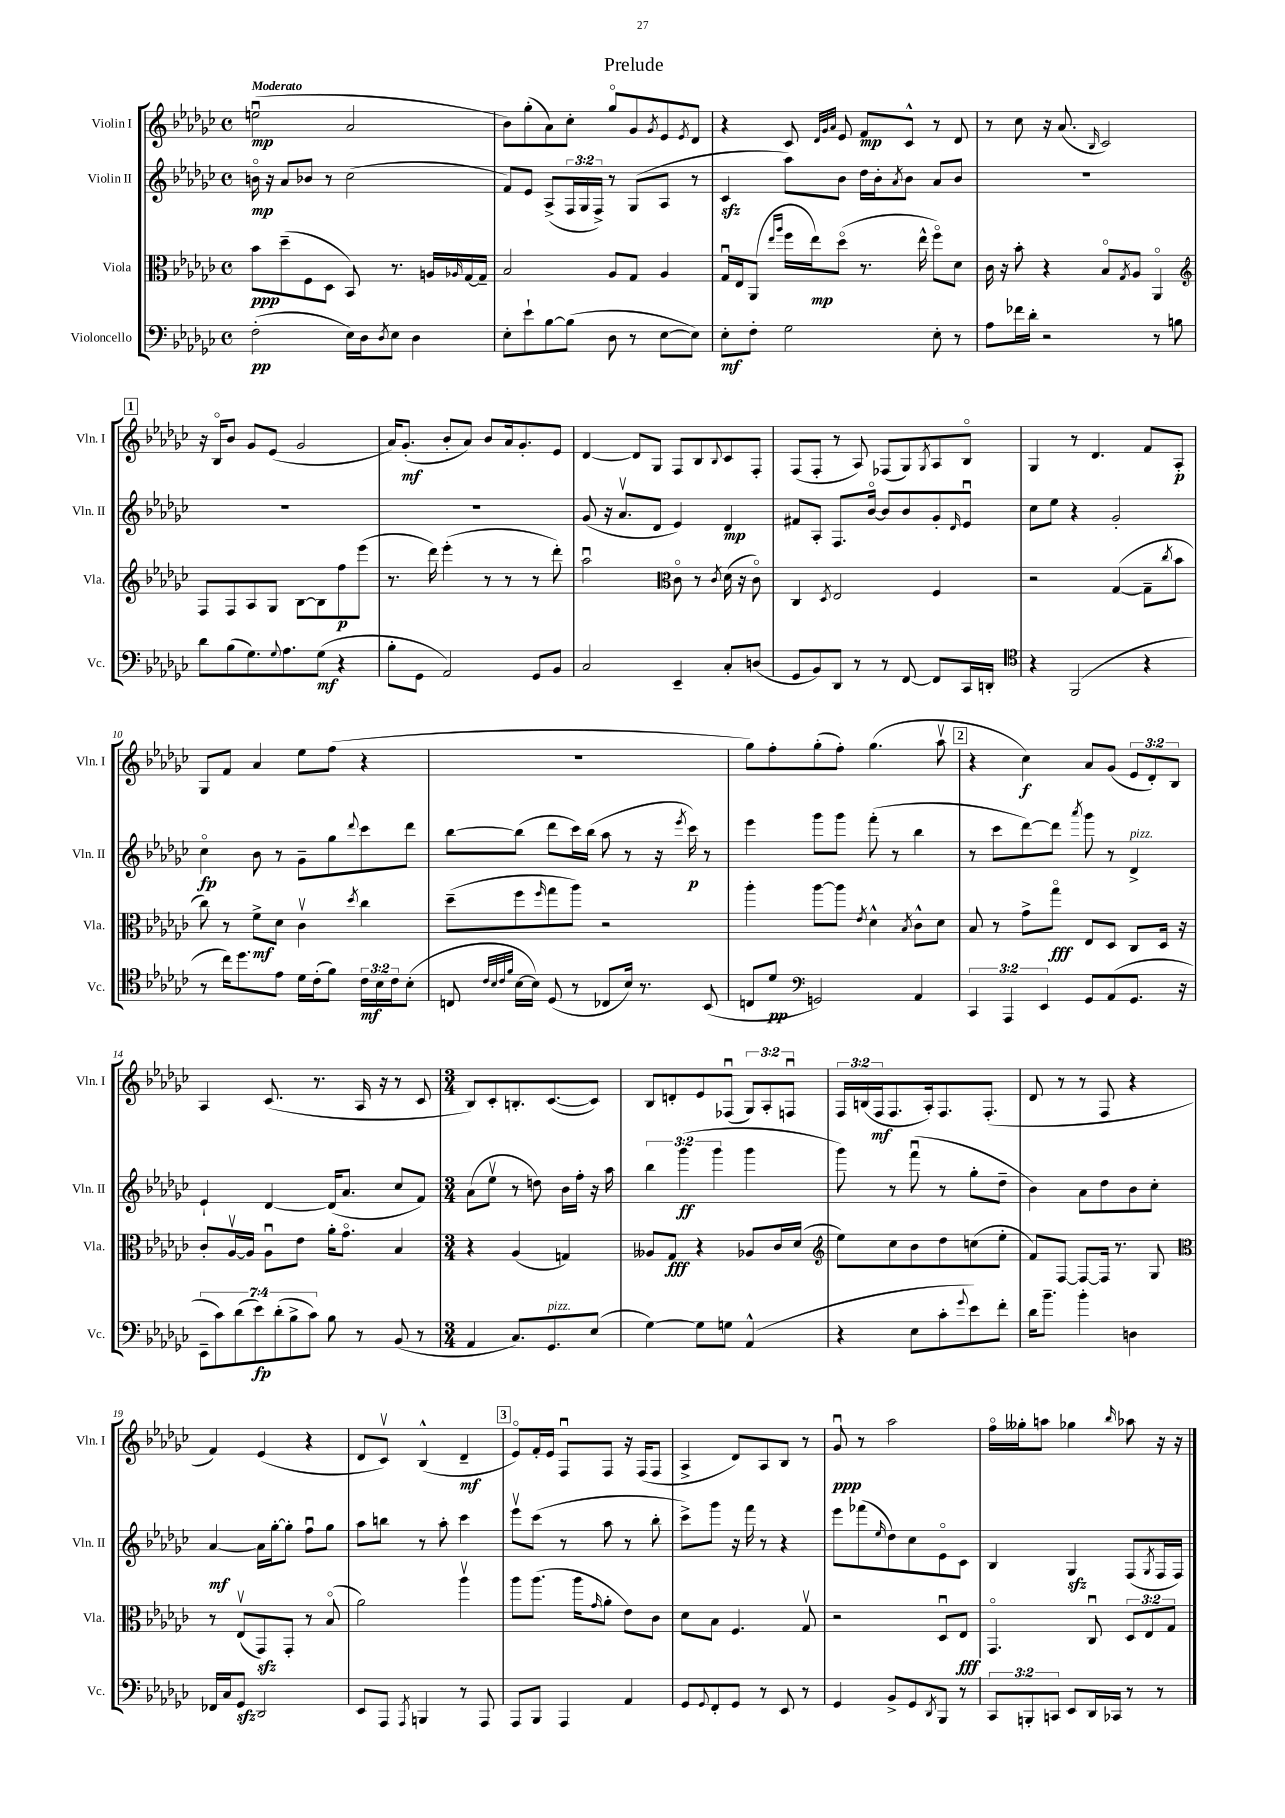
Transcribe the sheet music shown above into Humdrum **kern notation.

**kern	**dynam	**kern	**dynam	**kern	**dynam	**kern	**dynam
*part4	*part4	*part3	*part3	*part2	*part2	*part1	*part1
*staff4	*staff4	*staff3	*staff3	*staff2	*staff2	*staff1	*staff1
*I"Violoncello	*	*I"Viola	*	*I"Violin II	*	*I"Violin I	*
*I'Vc.	*	*I'Vla.	*	*I'Vln. II	*	*I'Vln. I	*
*clefF4	*	*clefC3	*	*clefG2	*	*clefG2	*
*k[b-e-a-d-g-c-]	*	*k[b-e-a-d-g-c-]	*	*k[b-e-a-d-g-c-]	*	*k[b-e-a-d-g-c-]	*
*M4/4	*	*M4/4	*	*M4/4	*	*M4/4	*
*met(c)	*	*met(c)	*	*met(c)	*	*met(c)	*
=1	=1	=1	=1	=1	=1	=1	=1
!	!	!	!	!	!	!LO:TX:a:B:t=Moderato	!
(2F'\	pp	8b-\L	ppp	16bn\	mp	(2eenu\	mp
.	.	.	.	16r	.	.	.
.	.	(8dd-~\	.	8a-/L	.	.	.
.	.	8F\	.	8b-X/J	.	.	.
.	.	8D-\J	.	8r	.	.	.
16E-\LL)	.	8BB-/)	.	(2cc-\	.	2a-/	.
16D-\J	.	.	.	.	.	.	.
8qD-/	.	.	.	.	.	.	.
8E-\J	.	8.r	.	.	.	.	.
4D-\	.	.	.	.	.	.	.
.	.	16An/LL	.	.	.	.	.
.	.	16qqA-X/	.	.	.	.	.
.	.	[16G-/	.	.	.	.	.
.	.	16G-~/JJ]	.	.	.	.	.
=2	=2	=2	=2	=2	=2	=2	=2
8E-'\L	.	2B-/	.	8f/L)	.	8b-\L)	.
8e-`\	.	.	.	8e-/J	.	(8gg-'\	.
[8B-\	.	.	.	(8A-^/L	.	8a-\)	.
(8B-\J]	.	.	.	24F/L	.	8cc-'\J	.
.	.	.	.	24G-/	.	.	.
.	.	.	.	24F^/JJ)	.	.	.
8D-\	.	8A-/L	.	8r	.	8gg-/L	.
8r	.	8G-/J	.	(8G-/L	.	8g-/	.
.	.	.	.	.	.	8qg-/	.
[8E-\L	.	4A-/	.	8A-/J	.	8e-/	.
.	.	.	.	.	.	8qe-/	.
8E-\J])	.	.	.	8r	.	8d-/J	.
=3	=3	=3	=3	=3	=3	=3	=3
8E-'\L	mf	16G-u/LL	.	4c-zz/	.	4r	.
.	.	16E-/J	.	.	.	.	.
8F'\J	.	(8AA-/J	.	.	.	.	.
.	.	16qqee-/LL	.	.	.	.	.
.	.	16qqaa-/JJ	.	.	.	.	.
2G-\	.	16ff\LL	.	8aa-\L)	.	8c-/	.
.	.	16ee-\J)	mp	.	.	.	.
.	.	.	.	.	.	32qqd-/LLL	.
.	.	.	.	.	.	32qqg-/	.
.	.	.	.	.	.	32qqa-/JJJ	.
.	.	(8dd-\J	.	8b-\J	.	8e-/	.
.	.	8.r	.	16dd-\LL	.	8f/L	mp
.	.	.	.	16b-'\J	.	.	.
.	.	.	.	8qa-/	.	.	.
.	.	.	.	8b-\J	.	8c-^^/J	.
.	.	16ee-^^\	.	.	.	.	.
8E-'\	.	8ff\L)	.	8a-/L	.	8r	.
8r	.	8d-\J	.	8b-/J	.	8d-/	.
=4	=4	=4	=4	=4	=4	=4	=4
8A-\L	.	16c-\	.	1r	.	8r	.
.	.	16r	.	.	.	.	.
16f-X\L	.	8b-'\	.	.	.	8cc-\	.
16d-'\JJ	.	.	.	.	.	.	.
2r	.	4r	.	.	.	16r	.
.	.	.	.	.	.	(8.a-/	.
.	.	.	.	.	.	16qqB-/	.
.	.	8B-/L	.	.	.	2c-/)	.
.	.	8qG-/	.	.	.	.	.
.	.	8A-/J	.	.	.	.	.
8r	.	4AA-/	.	.	.	.	.
8Bn\	.	.	.	.	.	.	.
!!LO:LB:g=z
!!LO:REH:place=s1:t=1
=5	=5	=5	=5	=5	=5	=5	=5
*	*	*clefG2	*	*	*	*	*
8d-\L	.	8F/L	.	1r	.	16r	.
.	.	.	.	.	.	16B-/KL	.
(8B-\	.	8F/	.	.	.	8b-/J	.
8.G-\)	.	8A-/	.	.	.	8g-/L	.
.	.	8G-/J	.	.	.	(8e-/J	.
8qqG-/	.	.	.	.	.	.	.
8.A-\	.	.	.	.	.	.	.
.	.	[8B-\L	.	.	.	2g-/	.
(8G-\J	mf	8B-\]	.	.	.	.	.
4r	.	8ff\	p	.	.	.	.
.	.	(8eee-\J	.	.	.	.	.
=6	=6	=6	=6	=6	=6	=6	=6
8B-'\L	.	8.r	.	1r	.	16a-/KL)	.
.	.	.	.	.	.	(8.g-'/J	mf
8GG-\J	.	.	.	.	.	.	.
.	.	16ddd-\)	.	.	.	.	.
2AA-/)	.	(4eee-'\	.	.	.	8b-'/L	.
.	.	.	.	.	.	8a-/J)	.
.	.	8r	.	.	.	8b-/L	.
.	.	8r	.	.	.	16a-/k	.
.	.	.	.	.	.	8.g-'/	.
8GG-/L	.	8r	.	.	.	.	.
8BB-/J	.	8ddd-'\)	.	.	.	8e-/J	.
=7	=7	=7	=7	=7	=7	=7	=7
2C-/	.	2aa-u\	.	(8g-/	.	[4d-/	.
.	.	.	.	16r	.	.	.
.	.	.	.	8.a-v/L	.	.	.
.	.	.	.	.	.	8d-/L]	.
.	.	.	.	8d-/J	.	8G-/J	.
*	*	*clefC3	*	*	*	*	*
4EE-~/	.	8c-\	.	4e-/)	.	8F/L	.
.	.	8r	.	.	.	8B-/	.
.	.	8qc-/	.	.	.	8qqB-/	.
8C-'/L	.	(16d-\	.	4d-/	mp	8c-/	.
.	.	16r	.	.	.	.	.
(8Dn/J	.	8c-\)	.	.	.	8F'/J	.
=8	=8	=8	=8	=8	=8	=8	=8
8GG-/L	.	4C-/	.	8f#X/L	.	(8F/L	.
8BB-/)	.	.	.	8A-'/J	.	8F'/J	.
.	.	8qD-/	.	.	.	.	.
8DD-/J	.	2E-/	.	8.F/L	.	8r	.
8r	.	.	.	.	.	8A-/)	.
.	.	.	.	[16b-/Jk	.	.	.
8r	.	.	.	8b-/L]	.	(8F-X/L	.
[8FF/	.	.	.	8b-/	.	8G-/)	.
.	.	.	.	.	.	8qG-/	.
8FF/L]	.	4F/	.	8g-'/	.	8A-/	.
.	.	.	.	16qqd-/	.	.	.
16CC-/L	.	.	.	8e-u/J	.	8B-/J	.
16DDn'/JJ	.	.	.	.	.	.	.
=9	=9	=9	=9	=9	=9	=9	=9
*clefC4	*	*	*	*	*	*	*
4r	.	2r	.	8cc-\L	.	4G-/	.
.	.	.	.	8ee-\J	.	.	.
(2FF/	.	.	.	4r	.	8r	.
.	.	.	.	.	.	4.d-/	.
.	.	([4G-/	.	2g-'/	.	.	.
4r	.	8G-~\L]	.	.	.	8f/L	.
.	.	8qcc-/	.	.	.	.	.
.	.	8b-\J	.	.	.	8A-'/J	p
!!LO:LB:g=z
=10	=10	=10	=10	=10	=10	=10	=10
8r	.	8cc-\)	.	4cc-\	fp	8G-/L	.
16cc-\KL)	.	8r	.	.	.	8f/J	.
8.dd-\	.	.	.	.	.	.	.
.	.	8f^\L	mf	8b-\	.	4a-/	.
8e-\J	.	8d-\J	.	8r	.	.	.
16d-\LL	.	4c-v\	.	8g-~\L	.	8ee-\L	.
(16c-'\J	.	.	.	.	.	.	.
8f\J)	.	.	.	8gg-\	.	(8ff\J	.
.	.	8qdd-/	.	8qqddd-/	.	.	.
24c-\LL	mf	4cc-\	.	8ccc-\	.	4r	.
24B-\	.	.	.	.	.	.	.
24c-\J	.	.	.	.	.	.	.
(8B-'\J	.	.	.	8ddd-\J	.	.	.
=11	=11	=11	=11	=11	=11	=11	=11
8Cn/	.	(8dd-~\L	.	[8bb-\L	.	1r	.
32qqc-/LLL	.	.	.	.	.	.	.
32qqB-/	.	.	.	.	.	.	.
32qqc-/	.	.	.	.	.	.	.
32qqf/JJJ	.	.	.	.	.	.	.
[16B-\LL	.	8ff\	.	(8bb-\J]	.	.	.
16B-\JJ])	.	.	.	.	.	.	.
.	.	16qqff/	.	.	.	.	.
(8D-/	.	8gg-\	.	8ddd-\L	.	.	.
8r	.	8aa-\J)	.	16ccc-\L)	.	.	.
.	.	.	.	(16bb-\JJ	.	.	.
8C-X/L	.	2r	.	8aa-\	.	.	.
16B-/Jk)	.	.	.	8r	.	.	.
8.r	.	.	.	.	.	.	.
.	.	.	.	16r	.	.	.
.	.	.	.	8qeee-/	.	.	.
.	.	.	.	16ccc-\)	p	.	.
(8BB-/	.	.	.	8r	.	.	.
=12	=12	=12	=12	=12	=12	=12	=12
8Cn/L	.	4aa-'\	.	4eee-\	.	8gg-\L)	.
8d-/J	pp	.	.	.	.	8ff'\	.
*clefF4	*	*	*	*	*	*	*
2GGn/)	.	[8aa-\L	.	8ggg-\L	.	(8gg-'\	.
.	.	8aa-\J]	.	8ggg-\J	.	8ff'\J)	.
.	.	8qe-/	.	.	.	.	.
.	.	4d-^^\	.	(8fff'\	.	(4.gg-\	.
.	.	.	.	8r	.	.	.
.	.	8qB-/	.	.	.	.	.
4AA-/	.	8c-^^\L	.	4bb-\	.	.	.
.	.	8d-\J	.	.	.	8aa-v\	.
!!LO:REH:place=s1:t=2
=13	=13	=13	=13	=13	=13	=13	=13
6CC-/	.	8B-/	.	8r	.	4r	.
.	.	8r	.	8ccc-\L	.	.	.
6AAA-/	.	.	.	.	.	.	.
.	.	8g-^\L	.	[8ddd-\)	.	4cc-\)	f
6EE-/	.	.	.	.	.	.	.
.	.	8gg-\J	fff	8ddd-\J]	.	.	.
.	.	.	.	8qaaa-/	.	.	.
8GG-/L	.	8E-/L	.	8ggg-\	.	8a-/L	.
(8AA-/	.	8D-/J	.	8r	.	(8g-/J	.
!	!	!	!	!LO:TX:a:i:t=pizz.	!	!	!
8.GG-/J	.	8C-/L	.	4d-^/	.	12e-/L	.
.	.	.	.	.	.	12d-'/)	.
.	.	16D-/Jk	.	.	.	.	.
.	.	.	.	.	.	12B-/J	.
16r	.	16r	.	.	.	.	.
!!LO:LB:g=z
=14	=14	=14	=14	=14	=14	=14	=14
14EE-~\L	.	8c-'/L	.	4e-`/	.	4A-/	.
14c-\)	.	.	.	.	.	.	.
.	.	[16A-v/L	.	.	.	.	.
(14d-\	.	.	.	.	.	.	.
.	.	16A-/JJ]	.	.	.	.	.
14e-\)	fp	.	.	.	.	.	.
.	.	8A-u\L	.	[4d-/	.	(8.c-/	.
(14d-'\	.	.	.	.	.	.	.
14B-^\	.	.	.	.	.	.	.
.	.	8e-\J	.	.	.	.	.
14c-\J)	.	.	.	.	.	.	.
.	.	.	.	.	.	8.r	.
8B-\	.	16a-'\KL	.	(16d-/KL]	.	.	.
.	.	8.g-\J	.	8.a-/J	.	.	.
8r	.	.	.	.	.	16A-/	.
.	.	.	.	.	.	16r	.
(8BB-/	.	4B-/	.	8cc-/L	.	8r	.
8r	.	.	.	8f/J)	.	8c-/	.
=15	=15	=15	=15	=15	=15	=15	=15
*M3/4	*	*M3/4	*	*M3/4	*	*M3/4	*
4AA-/	.	4r	.	(8a-\L	.	8B-/L)	.
.	.	.	.	8ee-v\J	.	8c-'/	.
8.C-/L)	.	(4A-/	.	8r	.	8.Bn'/	.
.	.	.	.	8ddn\)	.	.	.
!LO:TX:a:i:t=pizz.	!	!	!	!	!	!	!
8.GG-/	.	.	.	.	.	([8.c-/	.
.	.	4Gn/)	.	16b-\LL	.	.	.
.	.	.	.	16ff'\JJ	.	.	.
(8E-/J	.	.	.	16r	.	8c-/J])	.
.	.	.	.	16aa-\	.	.	.
=16	=16	=16	=16	=16	=16	=16	=16
[4G-\)	.	8A--X/L	.	6bb-\	.	8B-/L	.
.	.	8G-/J	fff	.	.	8dn'/	.
.	.	.	.	(6ggg-\	ff	.	.
8G-\L]	.	4r	.	.	.	8e-/	.
.	.	.	.	6ggg-\	.	.	.
8Gn\J	.	.	.	.	.	(8F-Xu/J	.
(4AA-^^/	.	8A-X/L	.	4ggg-\	.	12G-/L)	.
.	.	.	.	.	.	12A-'/	.
.	.	16c-/L	.	.	.	.	.
.	.	.	.	.	.	12Fnu/J	.
.	.	(16d-/JJ	.	.	.	.	.
=17	=17	=17	=17	=17	=17	=17	=17
*	*	*clefG2	*	*	*	*	*
4r	.	8ee-\L)	.	8ggg-\)	.	24F/LL	.
.	.	.	.	.	.	(24Bn/	.
.	.	.	.	.	.	24F/J	mf
.	.	8cc-\	.	8r	.	8.F/	.
8E-\L	.	8b-\	.	(8fffu\	.	.	.
.	.	.	.	.	.	16A-'/k)	.
8c-'\	.	8dd-\	.	8r	.	8.F/	.
8qqg-/	.	.	.	.	.	.	.
8e-\)	.	(8ccn\	.	8gg-'\L	.	.	.
.	.	.	.	.	.	(8.F'/J	.
8f'\J	.	8ee-'\J	.	8dd-~\J	.	.	.
=18	=18	=18	=18	=18	=18	=18	=18
16d-\KL	.	8f/L)	.	4b-\)	.	8d-/	.
8.b-~\J	.	.	.	.	.	.	.
.	.	[8F/J	.	.	.	8r	.
4b-'\	.	8F/L_	.	8a-\L	.	8r	.
.	.	16F/Jk]	.	8dd-\	.	8F/	.
.	.	8.r	.	.	.	.	.
4Dn\	.	.	.	8b-\	.	4r	.
.	.	8G-/	.	8cc-'\J	.	.	.
!!LO:LB:g=z
=19	=19	=19	=19	=19	=19	=19	=19
*	*	*clefC3	*	*	*	*	*
16FF-X/LL	.	8r	.	[4a-/	mf	4f/)	.
16C-/J	.	.	.	.	.	.	.
8GG-zz/J	.	(8E-v/L	.	.	.	.	.
2DD-/	.	8GG-zz/)	.	16a-\LL]	.	(4e-/	.
.	.	.	.	[16gg-'\J	.	.	.
.	.	8GG-'/J	.	8gg-'\J]	.	.	.
.	.	8r	.	8ffu\L	.	4r	.
.	.	(8B-/	.	8gg-\J	.	.	.
=20	=20	=20	=20	=20	=20	=20	=20
8EE-/L	.	2a-\)	.	8aa-\L	.	8d-/L	.
8AAA-/J	.	.	.	8bbn\J	.	8c-v/J)	.
8qAAA-/	.	.	.	.	.	.	.
4BBBn/	.	.	.	8r	.	(4B-^^/	.
.	.	.	.	8aa-'\	.	.	.
8r	.	4aa-v\	.	4ccc-\	.	4d-~/	mf
8AAA-/	.	.	.	.	.	.	.
!!LO:REH:place=s1:t=3
=21	=21	=21	=21	=21	=21	=21	=21
8AAA-/L	.	8aa-\L	.	8eee-v\L	.	8e-/L)	.
8BBB-/J	.	(8.aa-\J	.	(8ccc-\J	.	16f'/L	.
.	.	.	.	.	.	16e-/JJ	.
4AAA-/	.	.	.	8r	.	8Fu/L	.
.	.	16aa-\KL	.	.	.	.	.
.	.	16qqg-/	.	.	.	.	.
.	.	8a-'\J	.	8aa-\	.	8F/J	.
4AA-/	.	8e-\L)	.	8r	.	16r	.
.	.	.	.	.	.	(16F/KL	.
.	.	8c-\J	.	8bb-'\	.	8F/J	.
=22	=22	=22	=22	=22	=22	=22	=22
8GG-/L	.	8d-\L	.	8ccc-^\L)	.	4A-^/	.
8qqGG-/	.	.	.	.	.	.	.
8FF'/	.	8B-\J	.	8ggg-\J	.	.	.
8GG-/J	.	4.F/	.	16r	.	8d-/L)	.
.	.	.	.	16fff\	.	.	.
8r	.	.	.	8r	.	8A-/	.
8EE-/	.	.	.	4r	.	8B-/J	.
8r	.	8G-v/	.	.	.	8r	.
=23	=23	=23	=23	=23	=23	=23	=23
4GG-/	.	2r	.	8eee-\L	.	8g-u/	ppp
.	.	.	.	(8fff-X\	.	8r	.
.	.	.	.	16qqee-/	.	.	.
8BB-^/L	.	.	.	8dd-\)	.	2aa-\	.
8GG-/	.	.	.	8cc-\	.	.	.
8qDD-/	.	.	.	.	.	.	.
8BBB-/J	.	8D-u/L	.	8e-\	.	.	.
8r	.	8E-/J	fff	8c-\J	.	.	.
=24	=24	=24	=24	=24	=24	=24	=24
12CC-/L	.	4.GG-/	.	4B-/	.	16ff\LL	.
.	.	.	.	.	.	16gg--X'\J	.
12BBBn'/	.	.	.	.	.	.	.
.	.	.	.	.	.	8aan\J	.
12CCn/J	.	.	.	.	.	.	.
8EE-/L	.	.	.	4G-zz/	.	4gg-X\	.
16DD-/L	.	8C-u/	.	.	.	.	.
16CC-X/JJ	.	.	.	.	.	.	.
.	.	.	.	.	.	16qqbb-/	.
8r	.	12D-/L	.	(8F/L	.	8aa-X\	.
.	.	12E-/	.	.	.	.	.
.	.	.	.	8qG-/	.	.	.
8r	.	.	.	16F/L	.	16r	.
.	.	12G-/J	.	.	.	.	.
.	.	.	.	16F/JJ)	.	16r	.
==	==	==	==	==	==	==	==
*-	*-	*-	*-	*-	*-	*-	*-
